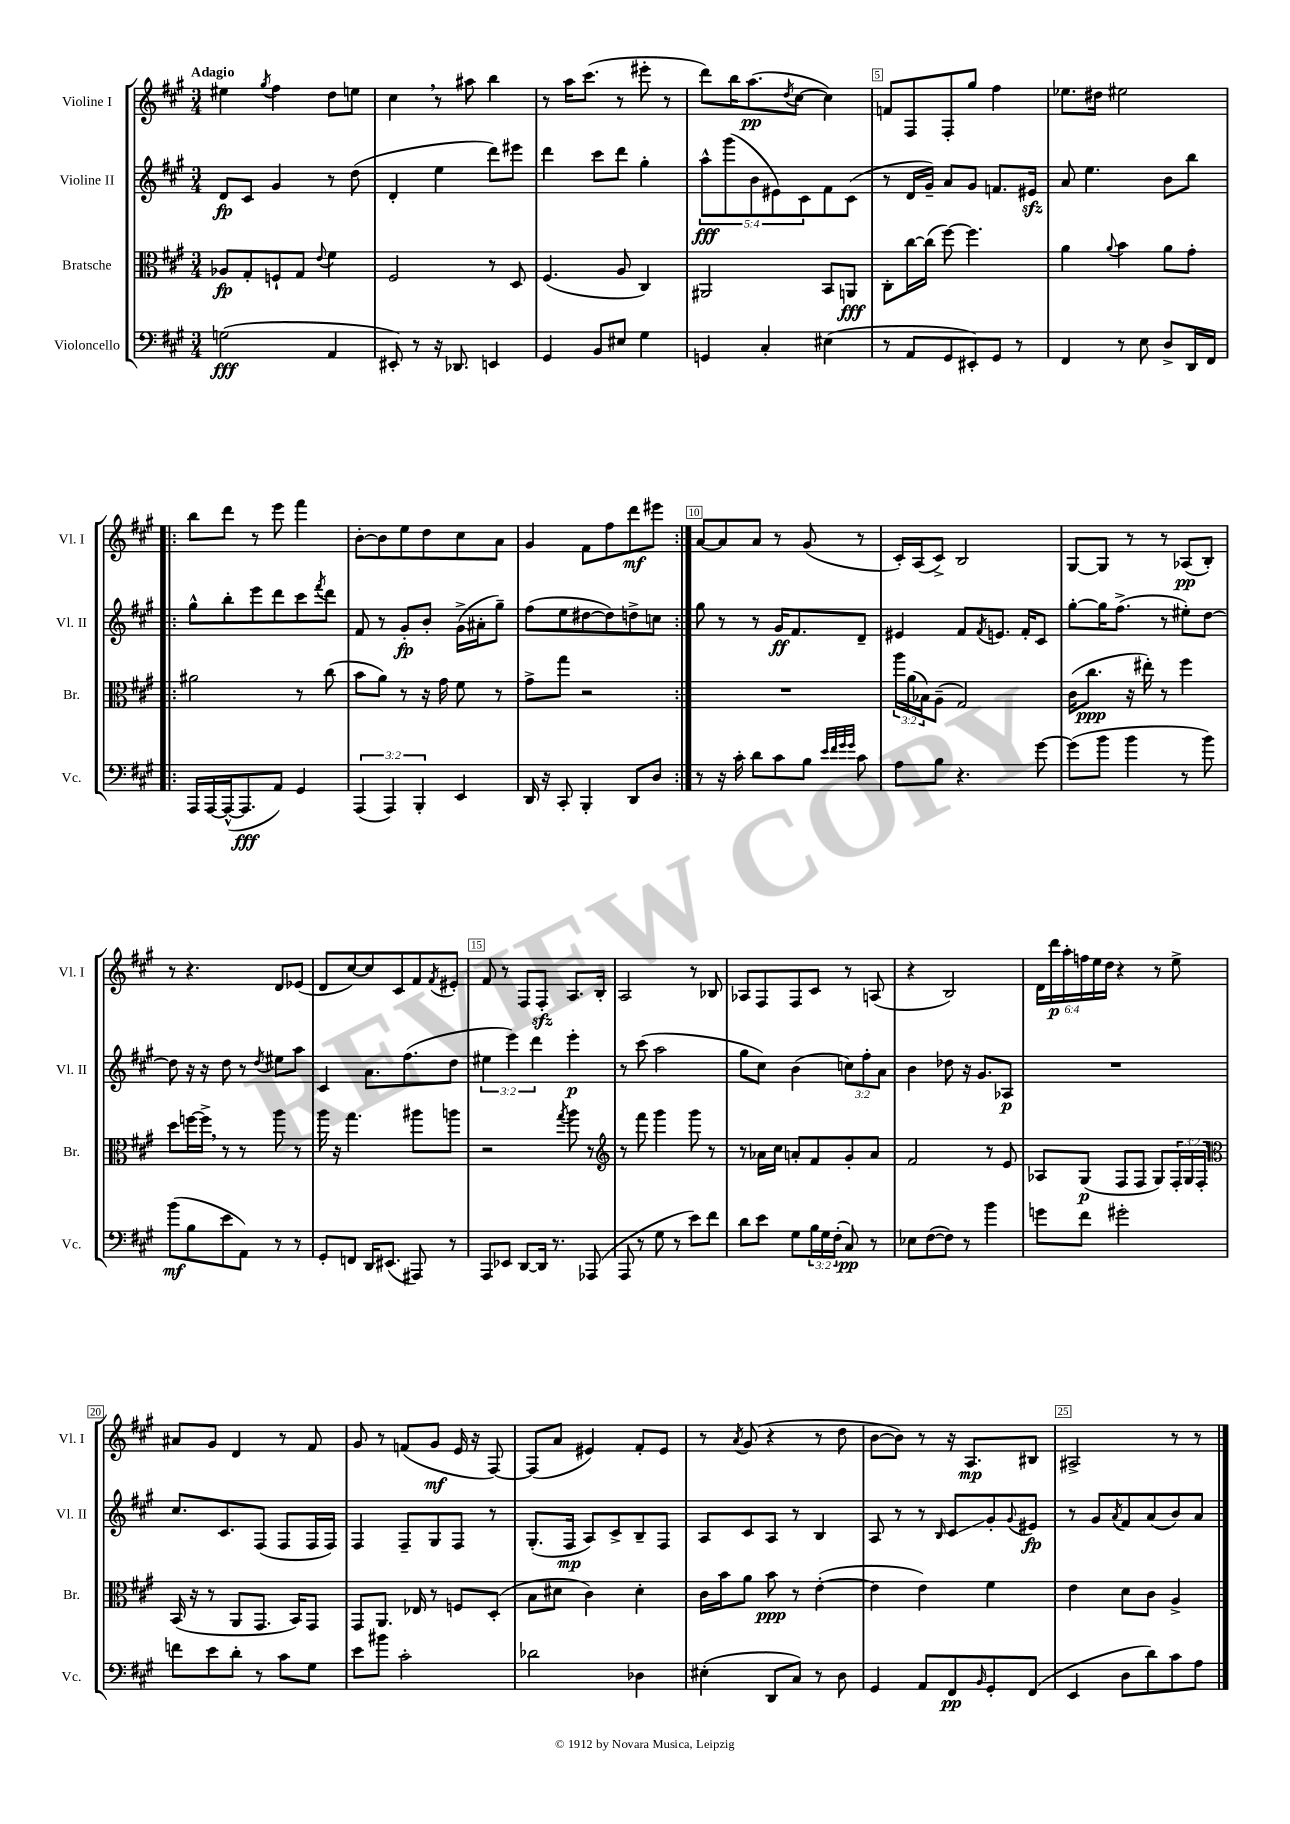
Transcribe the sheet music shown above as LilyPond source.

<<
\new StaffGroup <<
\new Staff = "s0" \with { instrumentName = "Violine I" shortInstrumentName = "Vl. I" } {
    \clef treble \key a \major \numericTimeSignature \time 3/4 \override Staff.TupletNumber.text = #tuplet-number::calc-fraction-text \tempo "Adagio"
    eis''4 \acciaccatura { gis''8 } fis''4 d''8 e''8 |
    cis''4 \breathe r8 ais''8 b''4 |
    r8 a''16 cis'''8.( r8 eis'''8-. r8 |
    d'''8) b''16 a''8.\pp( \acciaccatura { d''8 } cis''8~ cis''4) |
    f'8 fis8 fis8-. gis''8 fis''4 |
    ees''8. dis''16 eis''2 |
    \repeat volta 2 { b''8 d'''8 r8 e'''8 fis'''4 |
    b'8~-. b'8 e''8 d''8 cis''8 a'8 |
    gis'4 fis'8 fis''8 d'''8\mf eis'''8 | }
    a'8~ a'8 a'8 r8 gis'8( r8 |
    cis'16-.) a16( cis'8->) b2 |
    gis8~ gis8 r8 r8 aes8\pp( b8-.) |
    r8 r4. d'8 ees'8( |
    d'8 cis''8~) cis''8 cis'8 fis'8 \acciaccatura { fis'8 } eis'8-. |
    fis'8 r8 fis8 fis8-.\sfz a8. b16-. |
    a2 r8 bes8 |
    aes8 fis8 fis8 cis'8 r8 a8( |
    r4 b2) |
    \tuplet 6/4 { d'16 d'''16\p a''16-. f''16 e''16 d''16 } r4 r8 e''8-> |
    ais'8 gis'8 d'4 r8 fis'8 |
    gis'8 r8 f'8( gis'8\mf e'16 r16 fis8~) |
    fis8( a'8 eis'4) fis'8-. eis'8 |
    r8 \acciaccatura { a'8 } gis'8( r4 r8 d''8 |
    b'8~ b'8) r8 r16 a8.\mp bis8 |
    ais2-> r8 r8 \bar "|." |
}
\new Staff = "s1" \with { instrumentName = "Violine II" shortInstrumentName = "Vl. II" } {
    \clef treble \key a \major \numericTimeSignature \time 3/4 \override Staff.TupletNumber.text = #tuplet-number::calc-fraction-text
    d'8\fp cis'8 gis'4 r8 d''8( |
    d'4-. e''4 d'''8) eis'''8 |
    d'''4 cis'''8 d'''8 gis''4-. |
    \tuplet 5/4 { a''8-^\fff gis'''8( b'8 eis'8) cis'8 } fis'8 cis'8( |
    r8 d'16 gis'16--) a'8 gis'8 f'8. eis'16\sfz |
    a'8 e''4. b'8 b''8 |
    \repeat volta 2 { gis''8-^ b''8-. e'''8 d'''8 cis'''8 \acciaccatura { fis'''8 } d'''8 |
    fis'8 r8 gis'8-.\fp b'8-. gis'16->( ais'16-. gis''8--) |
    fis''8( e''8 dis''8~ dis''8) d''8-> c''8 | }
    gis''8 r8 r8 gis'16\ff fis'8. d'8-- |
    eis'4 fis'8 \acciaccatura { fis'8 } e'8. fis'16-. cis'8 |
    gis''8~-. gis''16 fis''8.->( r8 eis''8-.) d''8~ |
    d''8 r16 r16 d''8 r8 \acciaccatura { d''8 } eis''8 a''8 |
    cis'4 a'8. fis''8.( d''8 |
    \tuplet 3/2 { eis''4 e'''4) d'''4 } e'''4-.\p |
    r8 cis'''8( a''2 |
    gis''8 cis''8) b'4( \tuplet 3/2 { c''8) fis''8-. a'8 } |
    b'4 des''8 r16 gis'8. aes8\p |
    R2. |
    cis''8. cis'8. fis8( fis8 fis16 fis16) |
    fis4 fis8-- gis8 fis8 r8 |
    gis8.-.( fis16\mp a8) cis'8-> b8-- fis8 |
    a8 cis'8 a8 r8 b4 |
    a8 r8 r8 \grace { b16 } cis'8\glissando gis'8-. \appoggiatura { gis'8 } eis'8\fp |
    r8 gis'8 \acciaccatura { a'8 } fis'8 a'8( b'8) a'8 \bar "|." |
}
\new Staff = "s2" \with { instrumentName = "Bratsche" shortInstrumentName = "Br." } {
    \clef alto \key a \major \numericTimeSignature \time 3/4 \override Staff.TupletNumber.text = #tuplet-number::calc-fraction-text
    aes8\fp gis8-. f8-! gis8 \appoggiatura { e'8 } fis'4 |
    fis2 r8 d8 |
    fis4.( a8 cis4) |
    ais,2 b,8 a,8\fff |
    cis8-. cis''16~ cis''16( fis''8~) fis''4. |
    a'4 \appoggiatura { a'8 } b'4 a'8 gis'8-. |
    \repeat volta 2 { ais'2 r8 cis''8( |
    b'8 a'8) r8 r16 gis'16 fis'8 r8 |
    gis'8-> gis''8 r2 | }
    R2. |
    \tuplet 3/2 { a''16 a'16( bes16) } a8--( gis2) |
    cis'16( cis''8.\ppp r16 eis''16-.) r8 fis''4 |
    d''8 f''16~ f''16-> \breathe r8 r8 a''8 r8 |
    a''16 r16 gis''4. ais''8 a''8 |
    r2 \acciaccatura { gis''8 } a''8 r8 |
    \clef treble r8 fis'''8 gis'''4 gis'''8 r8 |
    r8 aes'16 cis''16 a'8-. fis'8 gis'8-. a'8 |
    fis'2 r8 e'8 |
    aes8 gis8\p( fis8 fis8 gis8) \tuplet 3/2 { fis16-. gis16 fis16-. } |
    \clef alto b,16( r16 r8 a,8 gis,8. b,16) gis,8 |
    gis,8 a,8. ees16 r8 f8 d8-.( |
    b8 dis'8 cis'4) dis'4-. |
    cis'16 b'16 a'8 b'8\ppp r8 e'4~-.( |
    e'4 e'4) fis'4 |
    e'4 d'8 cis'8 a4-> \bar "|." |
}
\new Staff = "s3" \with { instrumentName = "Violoncello" shortInstrumentName = "Vc." } {
    \clef bass \key a \major \numericTimeSignature \time 3/4 \override Staff.TupletNumber.text = #tuplet-number::calc-fraction-text
    g2\fff( a,4 |
    eis,8-.) r8 r16 des,8. e,4 |
    gis,4 b,8 eis8 gis4 |
    g,4 cis4-. eis4( |
    r8 a,8 gis,8 eis,8-.) gis,8 r8 |
    fis,4 r8 e8 d8-> d,16 fis,16 |
    \repeat volta 2 { a,,16 a,,16~ a,,16~-^( a,,8.\fff a,8) gis,4 |
    \tuplet 3/2 { a,,4( a,,4) b,,4-. } e,4 |
    d,16 r16 cis,8-. b,,4-. d,8 d8 | }
    r8 r16 cis'16-. d'8 cis'8 b8 \grace { e'32 fis'32 gis'32 gis'32 } cis'8 |
    a8 b8 r4. gis'8~ |
    gis'8( b'8 b'4 r8 b'8) |
    b'8\mf( b8 e'8 a,8) r8 r8 |
    gis,8-. f,8 d,16 eis,8.( ais,,8) r8 |
    a,,8 ees,8 d,8~ d,16 r8. aes,,8( |
    a,,8 r8 gis8 r8 e'8) fis'8 |
    d'8 e'8 gis8 \tuplet 3/2 { b16 gis16 fis16-.( } cis8\pp) r8 |
    ees8 fis8~( fis8) r8 b'4 |
    g'8 fis'8 gis'2-. |
    f'8 e'8 d'8-. r8 cis'8 gis8 |
    e'8 bis'8 cis'2-. |
    des'2 des4 |
    eis4-.( d,8 cis8) r8 d8 |
    gis,4 a,8 fis,8\pp \grace { b,16 } gis,8-. fis,8( |
    e,4 d8 d'8) cis'8 a8 \bar "|." |
}
>>
>>
\layout { \context { \Score \override BarNumber.break-visibility = ##(#f #t #t) barNumberVisibility = #(every-nth-bar-number-visible 5) \override BarNumber.stencil = #(make-stencil-boxer 0.1 0.3 ly:text-interface::print) } }
